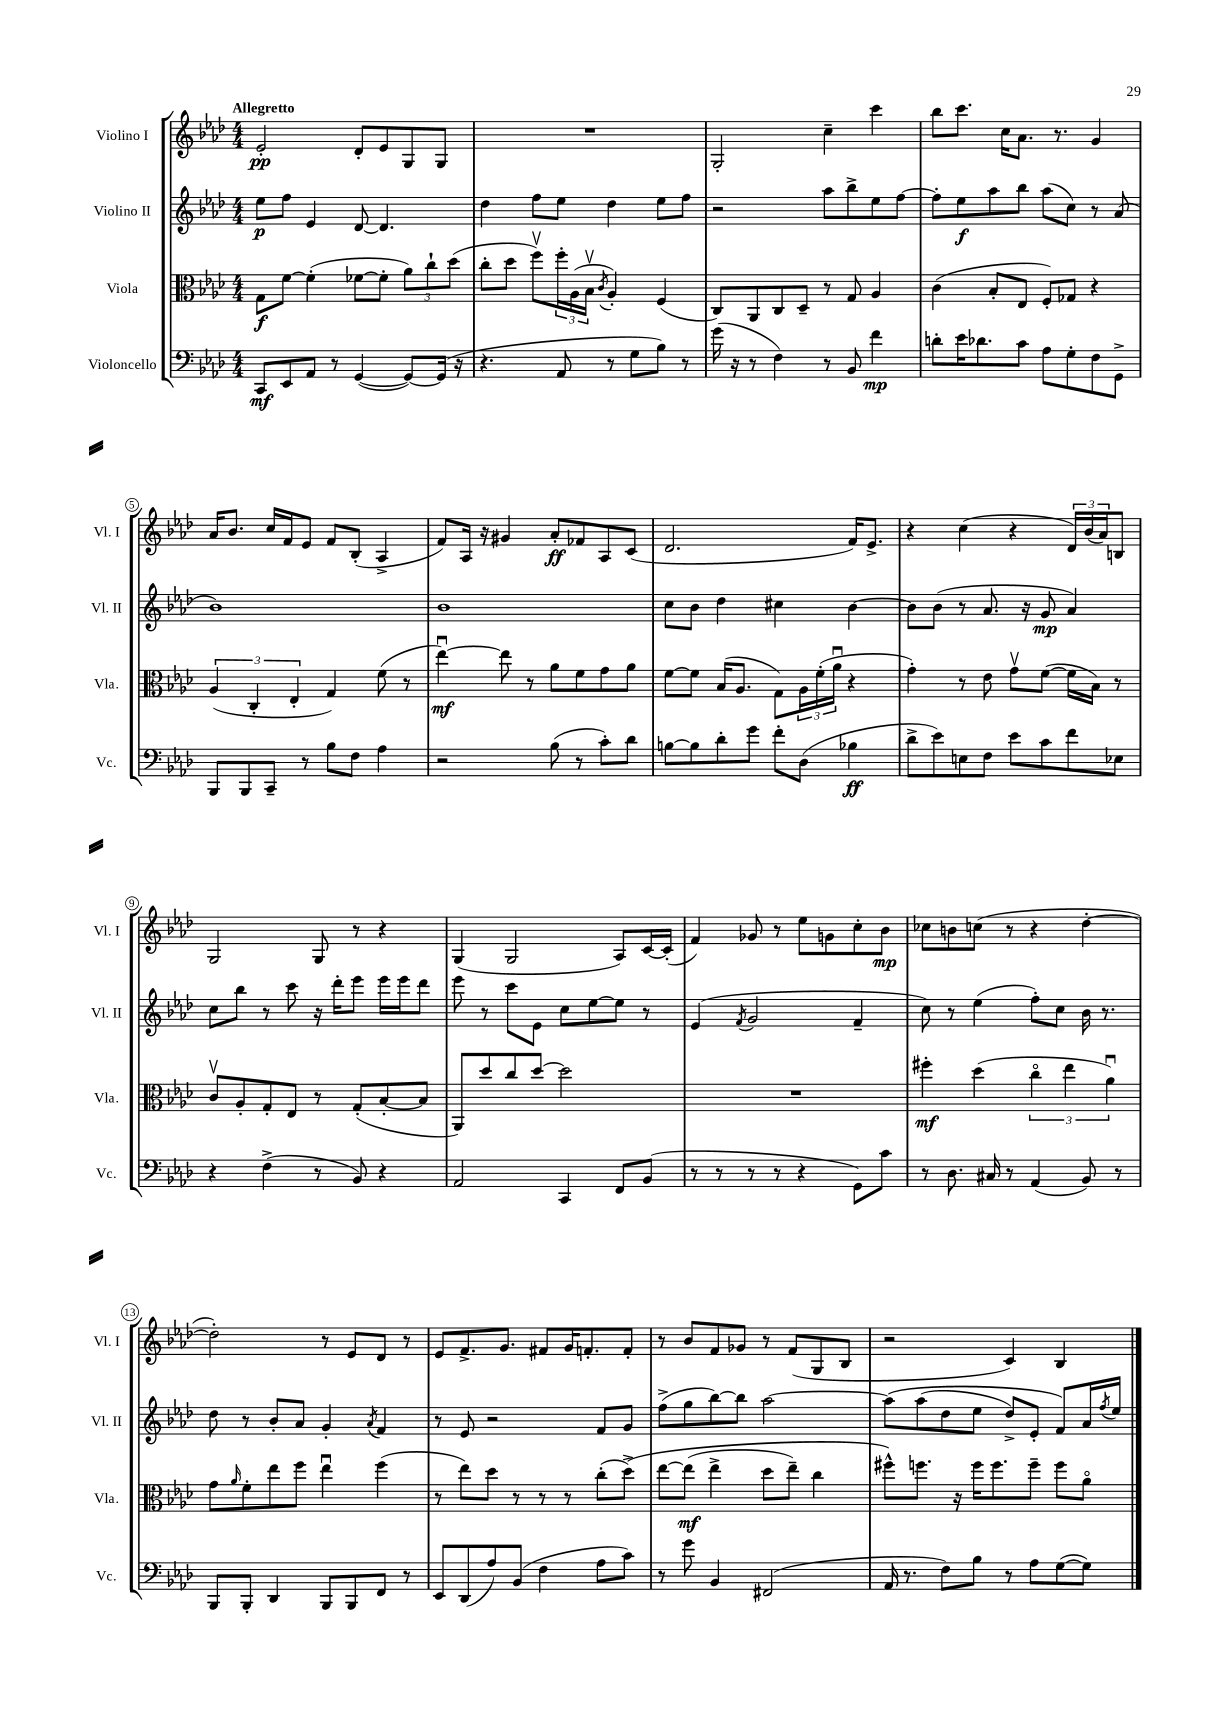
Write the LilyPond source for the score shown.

<<
\new StaffGroup <<
\new Staff = "s0" \with { instrumentName = "Violino I" shortInstrumentName = "Vl. I" } {
    \clef treble \key aes \major \numericTimeSignature \time 4/4 \tempo "Allegretto"
    ees'2-.\pp des'8-. ees'8 g8 g8 |
    R1 |
    g2-. c''4-- c'''4 |
    bes''8 c'''8. c''16 aes'8. r8. g'4 |
    aes'16 bes'8. c''16 f'16 ees'8 f'8 bes8-.( aes4-> |
    f'8) aes16 r16 gis'4 aes'8-.\ff fes'8 aes8 c'8( |
    des'2. f'16) ees'8.-> |
    r4 c''4( r4 \tuplet 3/2 { des'16) bes'16( aes'16) } b8 |
    g2 g8 r8 r4 |
    g4( g2 aes8) c'16~ c'16-.( |
    f'4) ges'8 r8 ees''8 g'8 c''8-. bes'8\mp |
    ces''8 b'8 c''8( r8 r4 des''4~-. |
    des''2-.) r8 ees'8 des'8 r8 |
    ees'8 f'8.-> g'8. fis'8 g'16 f'8.-. f'8-. |
    r8 bes'8 f'8 ges'8 r8 f'8( g8 bes8 |
    r2 c'4) bes4 \bar "|." |
}
\new Staff = "s1" \with { instrumentName = "Violino II" shortInstrumentName = "Vl. II" } {
    \clef treble \key aes \major \numericTimeSignature \time 4/4
    ees''8\p f''8 ees'4 des'8~ des'4. |
    des''4 f''8 ees''8 des''4 ees''8 f''8 |
    r2 aes''8 bes''8-> ees''8 f''8~ |
    f''8-. ees''8\f aes''8 bes''8 aes''8( c''8) r8 aes'8( |
    bes'1) |
    bes'1 |
    c''8 bes'8 des''4 cis''4 bes'4~ |
    bes'8 bes'8( r8 aes'8. r16 g'8\mp aes'4) |
    c''8 bes''8 r8 c'''8 r16 des'''16-. ees'''8 ees'''16 ees'''16 des'''8 |
    ees'''8 r8 c'''8 ees'8 c''8 ees''8~ ees''8 r8 |
    ees'4( \acciaccatura { f'8 } g'2 f'4-- |
    c''8) r8 ees''4( f''8-.) c''8 bes'16 r8. |
    des''8 r8 bes'8-. aes'8 g'4-. \acciaccatura { aes'8 } f'4 |
    r8 ees'8 r2 f'8 g'8 |
    f''8->( g''8 bes''8~) bes''8 aes''2~ |
    aes''8\( aes''8( des''8 ees''8 des''8->) ees'8-. f'8\) aes'16 \acciaccatura { f''8 } ees''16 \bar "|." |
}
\new Staff = "s2" \with { instrumentName = "Viola" shortInstrumentName = "Vla." } {
    \clef alto \key aes \major \numericTimeSignature \time 4/4
    g8\f f'8~ f'4-.( fes'8~ fes'8-. \tuplet 3/2 { aes'8) c''8-! des''8( } |
    c''8-. des''8 f''8\upbow) \tuplet 3/2 { f''16-. aes16( bes16\upbow } \acciaccatura { c'8 } aes4-.) f4( |
    c8) aes,8 c8 des8-- r8 g8 aes4 |
    c'4( bes8-. ees8 f8-.) ges8 r4 |
    \tuplet 3/2 { aes4( c4-. ees4-. } g4) f'8( r8 |
    ees''4~\downbow\mf) ees''8 r8 aes'8 f'8 g'8 aes'8 |
    f'8~ f'8 bes16( aes8. g8) \tuplet 3/2 { aes16 f'16-.( aes'16\downbow } r4 |
    g'4-.) r8 ees'8 g'8\upbow f'8~( f'16 bes16) r8 |
    c'8\upbow aes8-. g8-. ees8 r8 g8-.( bes8~-. bes8 |
    aes,8) des''8 c''8 des''8~ des''2 |
    R1 |
    fis''4-.\mf des''4( \tuplet 3/2 { c''4\flageolet ees''4 aes'4\downbow) } |
    g'8 \grace { aes'16 } f'8-. ees''8 f''8 ees''4\downbow f''4( |
    r8 ees''8) des''8 r8 r8 r8 c''8-.( des''8->)\( |
    ees''8~ ees''8\mf( ees''4-> des''8 ees''8--) c''4 |
    fis''8-^\) f''8. r16 f''16 f''8. f''8-- f''8 aes'8\flageolet \bar "|." |
}
\new Staff = "s3" \with { instrumentName = "Violoncello" shortInstrumentName = "Vc." } {
    \clef bass \key aes \major \numericTimeSignature \time 4/4
    c,8\mf ees,8 aes,8 r8 g,4~( g,8~) g,16( r16 |
    r4. aes,8 r8 g8 bes8) r8 |
    g'16( r16 r8 f4) r8 bes,8 f'4\mp |
    d'8-. ees'16 des'8. c'8 aes8 g8-. f8 g,8-> |
    bes,,8 bes,,8 c,8-- r8 bes8 f8 aes4 |
    r2 bes8( r8 c'8-.) des'8 |
    b8~ b8 des'8-. g'8 f'8-. des8( bes4\ff |
    des'8-> ees'8) e8 f8 ees'8 c'8 f'8 ees8 |
    r4 f4->( r8 bes,8) r4 |
    aes,2 c,4 f,8 bes,8( |
    r8 r8 r8 r8 r4 g,8) c'8 |
    r8 des8. cis16 r8 aes,4( bes,8) r8 |
    bes,,8 bes,,8-. des,4 bes,,8 bes,,8 f,8 r8 |
    ees,8 des,8( aes8) bes,8( f4 aes8 c'8) |
    r8 g'8 bes,4 fis,2( |
    aes,16 r8. f8) bes8 r8 aes8 g8~( g8) \bar "|." |
}
>>
>>
\layout { \context { \Score \override BarNumber.stencil = #(make-stencil-circler 0.1 0.3 ly:text-interface::print) } }
